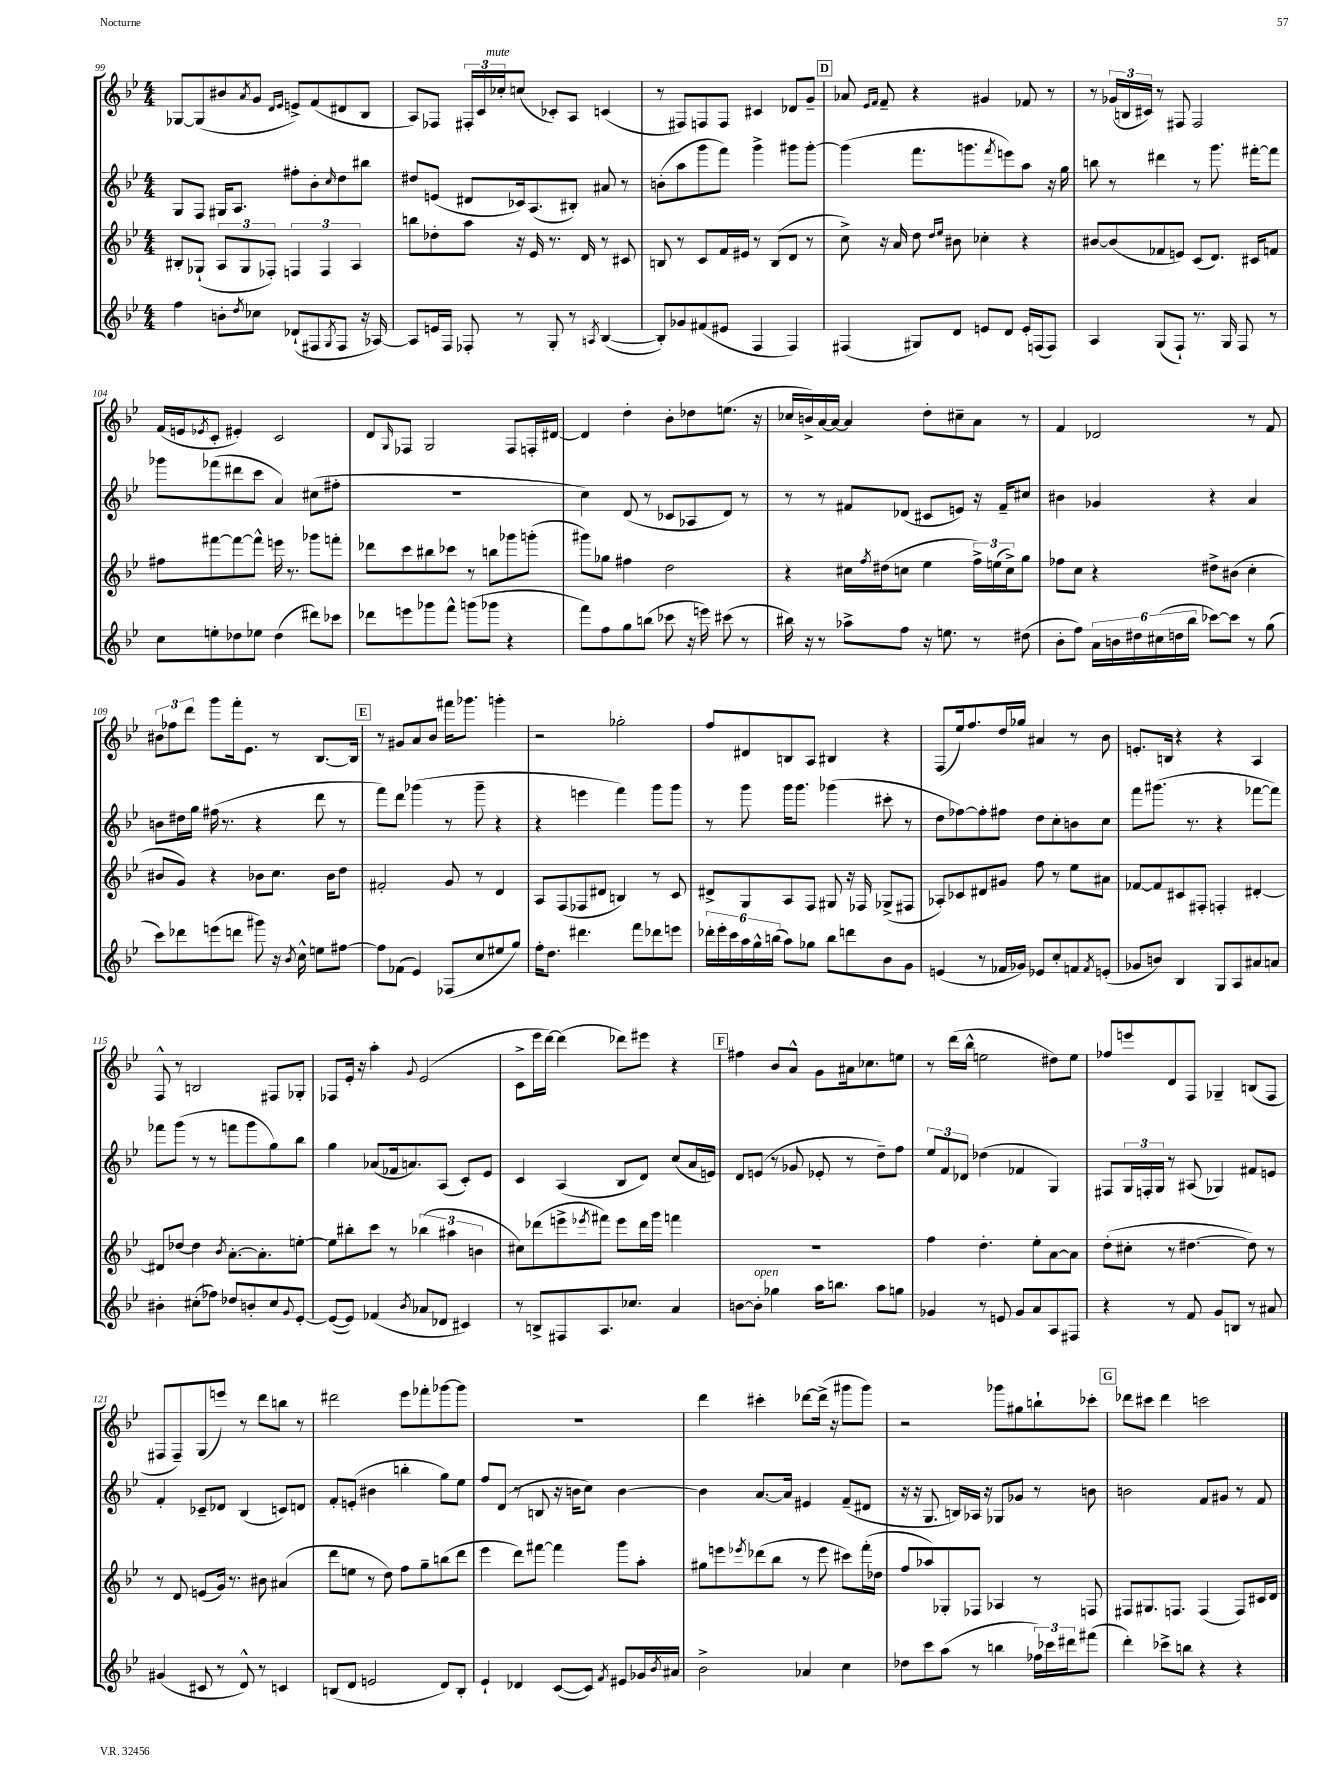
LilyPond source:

<<
\new StaffGroup <<
\new Staff = "s0" {
    \clef treble \key bes \major \numericTimeSignature \time 4/4
    ges8~ ges8( bis'8 \acciaccatura { a'8 } g'8 \grace { d'16 ees'16 } e'8->) f'8( dis'8 bes8 |
    a8) fes8 \tuplet 3/2 { fis16-. c'16 ces''16-.^\markup { \italic "mute" } } c''8( ces'8-.) a8 c'4( |
    r8 fis8) f8 f8 cis'4 des'8 g'8-- |
    \mark \markup { \box "D" } aes'8 \grace { ees'16 f'16 } f'8-- r4 gis'4 fes'8 r8 |
    r8 \tuplet 3/2 { ges'16( b16 cis'16) } r8 fis8 fis2 |
    f'16( e'16 \acciaccatura { ees'8 } c'8-. eis'4-.) c'2 |
    d'8 \grace { g16 } fes8 g2 fes8 f16-. dis'16~ |
    dis'4 d''4-. bes'8-. des''8 e''8.( r16 |
    ces''16 b'16->) a'16~ a'16~ a'4 d''8-. cis''8-- a'8 r8 |
    f'4 des'2 r8 f'8 |
    \tuplet 3/2 { bis'8 fes''8 d'''8 } g'''8 f'''16-. ees'8. r8 bes8.~ bes16 |
    \mark \markup { \box "E" } r8 gis'8 a'8 bes'8 fis'''16 ges'''8. g'''4-. |
    r2 ges''2-. |
    f''8 dis'8 b8 a8 bis4 r4 |
    f8( ees''16) f''8. d''16 ges''16 ais'4 r8 bes'8 |
    e'8.-. b16 r4 r4 a4 |
    f8-^ r8 b2 fis8 ges8-. |
    fes8 ees'16-. r16 a''4-. \appoggiatura { g'8 } ees'2( |
    c'8-> ees'''16 d'''16~) d'''4( des'''8) eis'''8 r4 |
    \mark \markup { \box "F" } fis''4 bes'8 a'8-^ g'8 ais'16 ces''8. e''8 |
    r8 d'''16( bes''16-^ e''2 dis''8) e''8 |
    fes''8 e'''8 d'8 f8 ges4-- b8( f8 |
    fis8 fis8--) g8( e'''8) r8 d'''8 b''8 r8 |
    dis'''2 ees'''8 fes'''8-. ges'''8~ ges'''8 |
    R1 |
    d'''4 cis'''4-. des'''8~ des'''16->( r16 gis'''8 gis'''8) |
    r2 ges'''8 gis''8 b''8-! ces'''8-. |
    \mark \markup { \box "G" } des'''8 cis'''8 des'''4 c'''2 \bar "|." |
}
\new Staff = "s1" {
    \clef treble \key bes \major \numericTimeSignature \time 4/4
    g8 f8 gis16 a8. fis''8-. bes'8-. \grace { c''16 } d''8 bis''8 |
    dis''8 e'8( dis'8 ces'16) a8.( bis8-.) ais'8 r8 |
    b'8-.( a''8 g'''8 f'''8) g'''4-> gis'''8 gis'''8~-. |
    \mark \markup { \box "D" } gis'''4( f'''8. g'''8. \acciaccatura { f'''8 } e'''8) a''8 r16 g''16 |
    b''8 r8 dis'''4 r8 g'''8. fis'''16~-. fis'''8 |
    ges'''8 fes'''8( dis'''8 c'''8 a'4) cis''8( fis''8-. |
    R1 |
    c''4) d'8( r8 ces'8 aes8 d'8) r8 |
    r8 r8 fis'8 des'8( cis'8 e'8) r16 fis'16-- cis''8 |
    bis'4 ges'4 r4 a'4 |
    b'8 dis''16 g''16 fis''16( r8. r4 d'''8 r8 |
    \mark \markup { \box "E" } f'''8) d'''8 ges'''4( r8 ges'''8-- r4 |
    r4 e'''4 f'''4) g'''8 g'''8 |
    r8 g'''8 g'''16 g'''8. ges'''4( cis'''8-. r8 |
    d''8 fes''8~) fes''8-. fis''8 d''8 c''8-. b'8 c''8 |
    f'''8 gis'''8.( r8. r4 fes'''8~ fes'''8) |
    fes'''8 g'''8( r8 r8 f'''8 g'''8 g''8) bes''8 |
    g''4 aes'8( fes'16 a'8.) a8( c'8-.) ees'8 |
    c'4 a4( bes8 d'8) c''8( a'16 e'16) |
    \mark \markup { \box "F" } d'8 e'8( r8 ges'8 ees'8-. r8 d''8--) f''8 |
    \tuplet 3/2 { ees''8 f'8 des'8 } des''4( fes'4 g4) |
    fis8 \tuplet 3/2 { g16 f16-. g16 } r8 ais8( ges4) fis'8 e'8 |
    f'4-. ces'8-- des'8 bes4( c'8) d'8 |
    f'8-. e'8-.( bis'4 b''4-. g''8) ees''8 |
    f''8 d'8( r8 b8 r16 b'16 c''8) b'4~ |
    b'4 a'8.~ a'16 eis'4 f'8--( dis'8 |
    r16 r16 g8. b16) aes16 r16 ges8 ges'8 r8 b'8 |
    \mark \markup { \box "G" } b'2 f'8 gis'8 r8 f'8 \bar "|." |
}
\new Staff = "s2" {
    \clef treble \key bes \major \numericTimeSignature \time 4/4
    bis8-. ges8-!( \tuplet 3/2 { a8 ges8 fes8-.) } \tuplet 3/2 { f4 f4 a4 } |
    b''8 des''8-. a''8 r16 ees'16 r8. d'16 r8 cis'8 |
    b8 r8 c'8 f'16 eis'16 r8 b8( d'8 r8 |
    \mark \markup { \box "D" } c''8->) r16 a'16 d''8 \grace { d''16 ees''16 } bis'8 ces''4-. r4 |
    bis'8~ bis'8( fes'8 e'8) c'8( d'8.) cis'16 f'8 |
    fis''8 fis'''8~ fis'''8~ fis'''8-^ e'''16 r8. ges'''8 f'''8-. |
    des'''8 c'''8 bis''8 ces'''8 r8 b''8 ges'''8 g'''8-.( |
    gis'''8) ges''8 fis''4 d''2 |
    r4 cis''16 \acciaccatura { f''8 } dis''16( c''8 ees''4 \tuplet 3/2 { f''16->) e''16( c''16->) } g''8 |
    fes''8 c''8 r4 dis''8-> bis'8( c''4-. |
    bis'8 g'8) r4 bes'8 c''8. bes'16 d''8 |
    \mark \markup { \box "E" } fis'2-. g'8 r8 d'4 |
    a8 f8( fes8 dis'8 b4) r8 c'8 |
    dis'8-> g8 a8 f8 gis8 r16 fes16 ges8->( fis8 |
    aes8-.) ces'8 dis'8 gis'8 f''8 r8 ees''8 ais'8 |
    fes'8~ fes'8 cis'8 fis8-. f4-. dis'4~-. |
    dis'8 des''8~ des''4 \acciaccatura { bes'8 } a'8.~-. a'8.-. e''8~-. |
    e''8 bis''8-. c'''8 r8 \tuplet 3/2 { bes''4( ais''4 b'4 } |
    cis''8) des'''8( e'''8-> \acciaccatura { ees'''8 } fis'''8) ees'''8 des'''16 g'''16 f'''4 |
    \mark \markup { \box "F" } R1 |
    f''4 d''4.-. ees''8-. a'8~ a'8 |
    d''8-.( cis''8-. r8 dis''4.~ dis''8) r8 |
    r8 d'8 e'8( g'16) r8. bis'8 ais'4( |
    d'''8 e''8 r8 d''8) f''8 g''8-- b''8( d'''8 |
    ees'''4 d'''8) fis'''8~ fis'''4 g'''8 a''8-. |
    gis''8 e'''8 \acciaccatura { ees'''8 } des'''8( bes''8 r8 ees'''8 cis'''8) f'''16-.( des''16 |
    f''8 aes''8) ges8-. fes8 aes4 r8 f8 |
    \mark \markup { \box "G" } fis8 gis8. f8. f4( f8) cis'16 d'16 \bar "|." |
}
\new Staff = "s3" {
    \clef treble \key bes \major \numericTimeSignature \time 4/4
    f''4 b'8-. \acciaccatura { d''8 } ces''8 des'8-!( fis8 \acciaccatura { g8 } fis8 r16 aes16~) |
    aes8 e'16 f16 fes8-. r8 g8-. r8 \acciaccatura { a8 } bes4~( |
    bes8-.) ges'8 fis'8( eis'8 f4 f4) |
    \mark \markup { \box "D" } fis4( gis8) d'8 e'8 d'8 e'16-. f16( f8) |
    a4 g8( f8-!) r8. g16 f8 r8 |
    c''8 e''8-. des''8 ees''8 des''4( dis'''8) ces'''8 |
    des'''8 e'''8 ges'''8 f'''8-^ g'''8( ges'''8 r4 |
    f'''8) f''8 g''8 b''8( ces'''8 r16 e'''16) cis'''8( r8 |
    bis''16) r16 r8 aes''8-> f''8 r16 e''8. r8 dis''8( |
    bes'8-. f''8) \tuplet 6/4 { a'16 b'16 dis''16 cis''16( d''16 bes''16 } ces'''8~) ces'''8 r8 g''8( |
    c'''8) des'''8 e'''8( d'''8 gis'''8) r16 \acciaccatura { bes'8 } c''16-^ e''8 fis''8~ |
    \mark \markup { \box "E" } fis''8 fes'8( ees'4) fes8( c''8 eis''8 g''8) |
    f''16-. d''8. dis'''4. f'''8 des'''8 e'''8 |
    \tuplet 6/4 { des'''16-. ees'''16-. c'''16 a''16 g''16-^ b''16( } a''8) ges''8 b''8 d'''8 bes'8 g'8 |
    e'4( r8 fes'16 ges'16) ees'8 c''8-. f'8 \acciaccatura { f'8 } e'8-.( |
    ges'8 b'8) bes4 g8 a8 ais'8 a'8 |
    bis'4-. cis''8-.( fes''8) des''8 b'8-. cis''8 \appoggiatura { g'8 } ees'8~-. |
    ees'8~( ees'8) fes'4( \acciaccatura { bes'8 } aes'8 des'8 cis'4) |
    r8 b8-> fis8 a8. ces''8. a'4 |
    \mark \markup { \box "F" } b'8~ b'8-.^\markup { \italic "open" } ges''4 a''16 b''8. a''8 g''8 |
    ges'4 r8 e'8 ges'8 a'8 a8 fis8 |
    r4 r8 f'8 g'8 b8 r8 ais'8 |
    gis'4( cis'8 r8 d'8-^) r8 c'4 |
    b8( d'8 e'2 d'8) b8-. |
    ees'4-! des'4 c'8~( c'8) \acciaccatura { f'8 } eis'8 ges'16 \acciaccatura { bes'8 } ais'16 |
    bes'2-> aes'4 c''4 |
    des''8 c'''8 a''8( r8 b''4 \tuplet 3/2 { fes''16) ces'''16 dis'''16 } fis'''8( |
    \mark \markup { \box "G" } d'''4-.) ces'''8-> b''8 r4 r4 \bar "|." |
}
>>
>>
\layout { \context { \Score currentBarNumber = #99 } }
